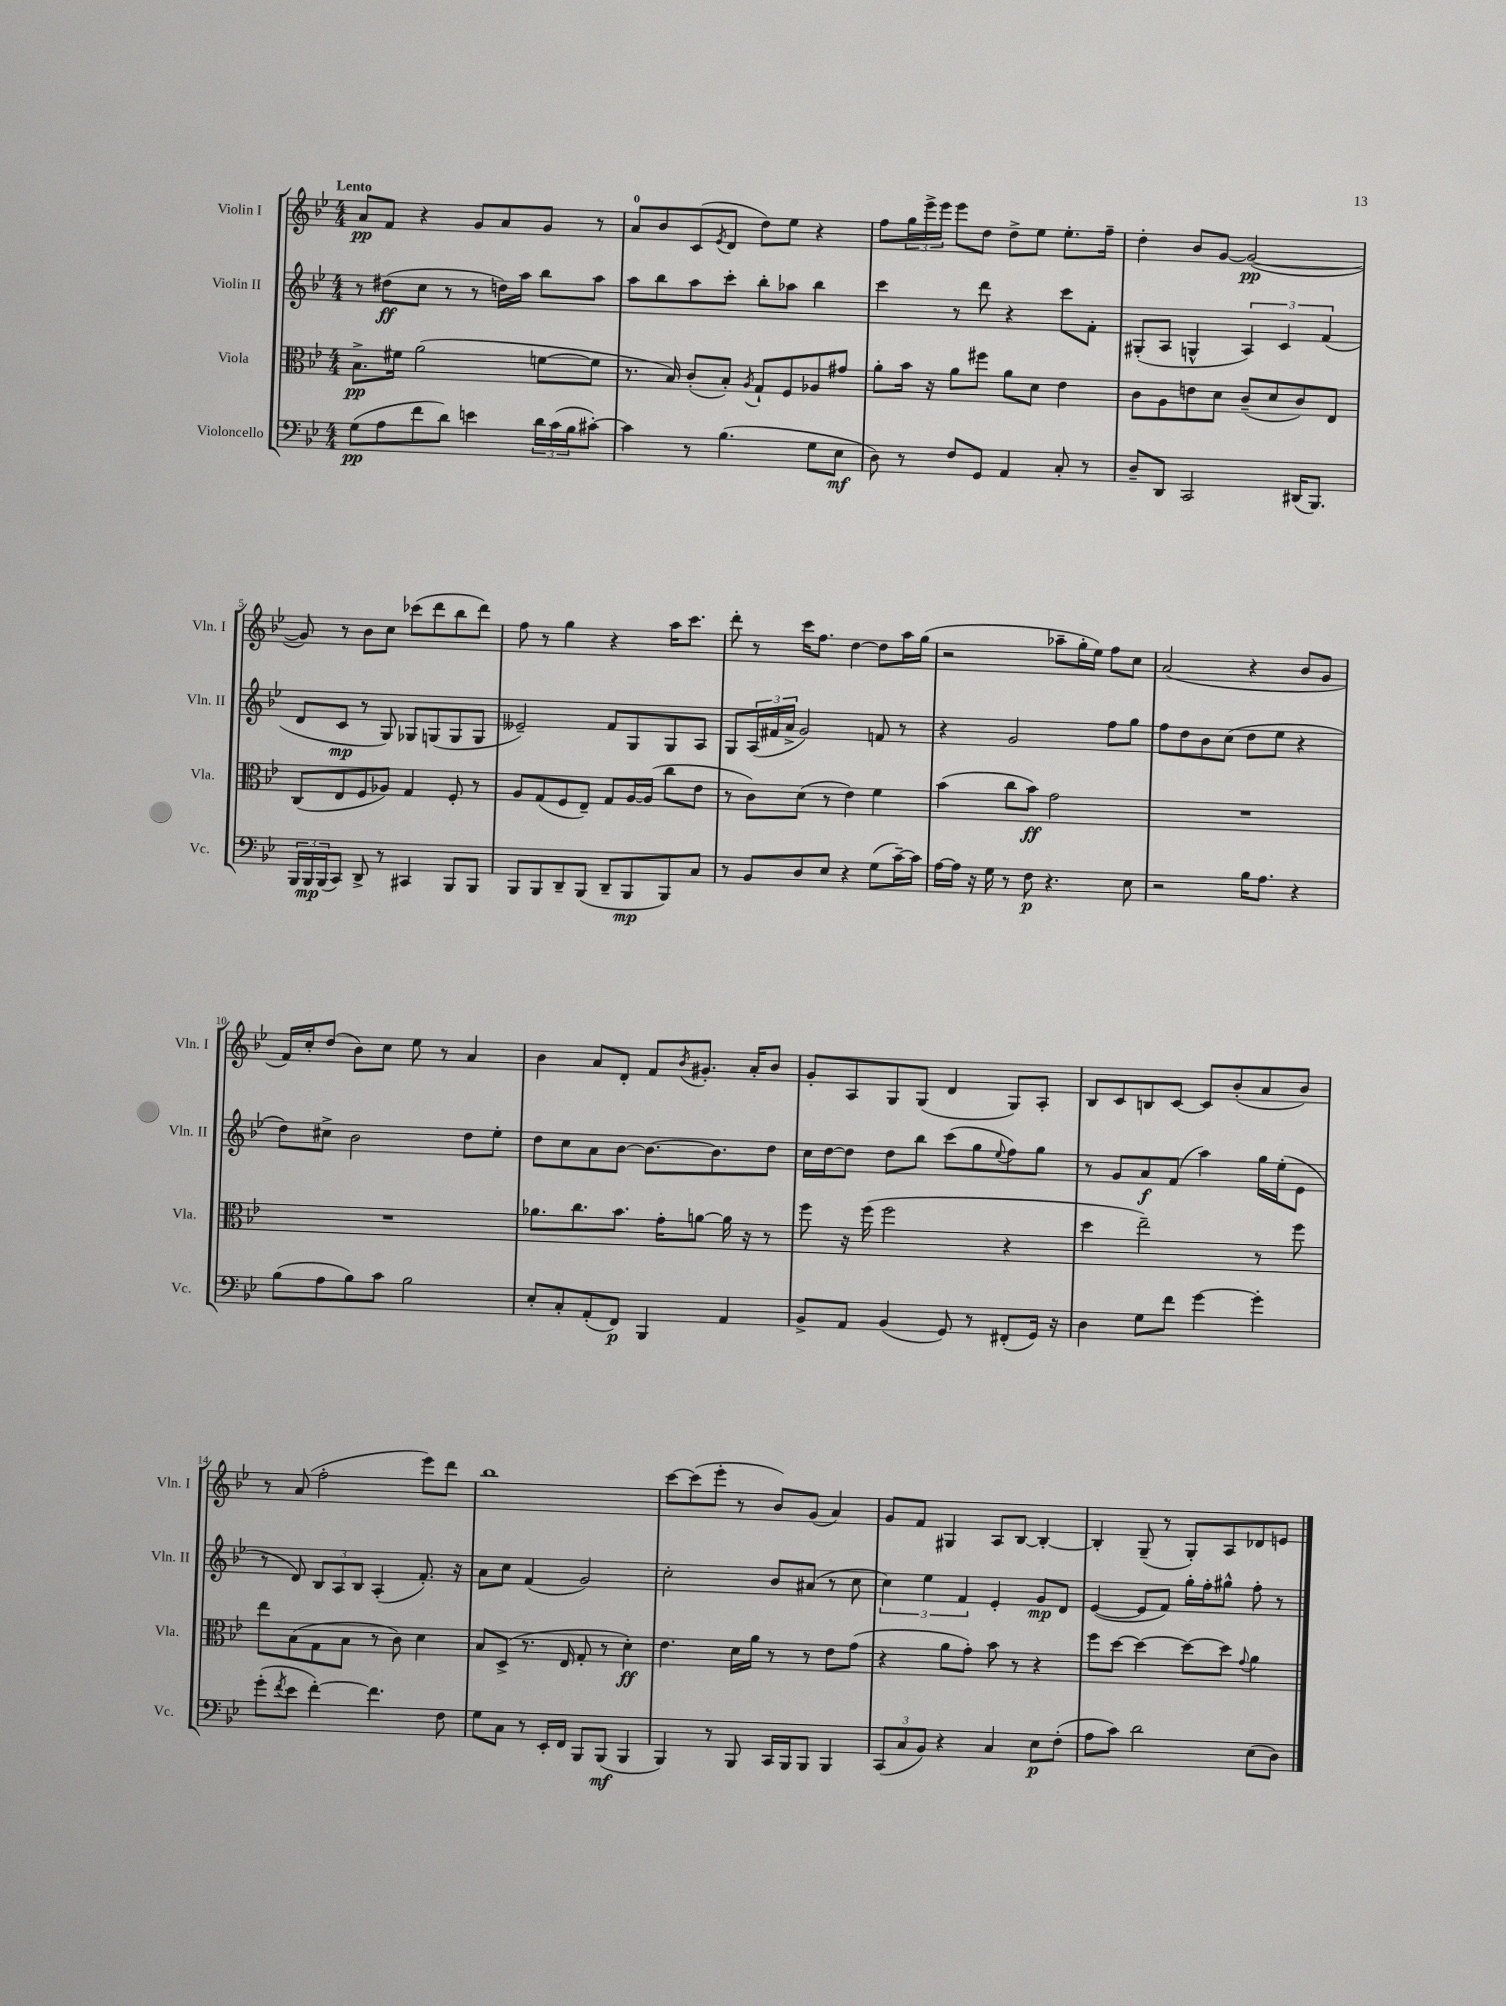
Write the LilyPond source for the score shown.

<<
\new StaffGroup <<
\new Staff = "s0" \with { instrumentName = "Violin I" shortInstrumentName = "Vln. I" } {
    \clef treble \key bes \major \numericTimeSignature \time 4/4 \tempo "Lento"
    a'8\pp f'8 r4 g'8 a'8 g'8 r8 |
    a'8-0 bes'8 c'8( \acciaccatura { ees'8 } d'8 d''8) ees''8 r4 |
    f''8 \tuplet 3/2 { g''16 ees'''16-> ees'''16 } ees'''8 d''8 d''8-> ees''8 ees''8.-. f''16-- |
    d''4-. bes'8 g'8~ g'2~\pp( |
    g'8) r8 bes'8 c''8 ces'''8( d'''8 bes''8 d'''8) |
    f''8 r8 g''4 r4 a''16 c'''8. |
    d'''8-. r8 c'''16 f''8. d''4~ d''8 a''16 g''16( |
    r2 aes''8-- g''16-. ees''16) f''8 c''8 |
    a'2( r4 bes'8 g'8 |
    f'16) c''16-. d''8( bes'8) c''8 ees''8 r8 a'4 |
    bes'4 a'8 d'8-. f'8 \acciaccatura { bes'8 } gis'8.-. a'16-. bes'8 |
    g'8-. a8 g8 g8( d'4 g8) a8-. |
    bes8 c'8 b8 c'8~ c'8 bes'8-.( a'8 bes'8) |
    r8 a'8( f''2-. ees'''8) d'''8 |
    bes''1 |
    c'''8~ c'''8( ees'''8-. r8 bes'8) g'8( a'4) |
    g'8 f'8 gis4 a8 bes8~ bes4~-. |
    bes4-. g8--( r8 g8-.) a8 des'8 e'8 \bar "|." |
}
\new Staff = "s1" \with { instrumentName = "Violin II" shortInstrumentName = "Vln. II" } {
    \clef treble \key bes \major \numericTimeSignature \time 4/4
    r8 dis''8\ff( c''8 r8 r8 d''16) a''16 bes''8 a''8 |
    a''8 bes''8 a''8 c'''8-. bes''8-. aes''8 bes''4 |
    c'''4 r8 d'''8 r4 c'''8 f'8-. |
    gis8-.( a8 g4-^ \tuplet 3/2 { a4) c'4 f'4( } |
    d'8 c'8\mp r8 g8) ges8 g8( g8 g8 |
    eeses'2--) f'8 g8 g8 a8 |
    g8 \tuplet 3/2 { a16( fis'16 a'16-> } g'2) f'8 r8 |
    r4 g'2 f''8 g''8 |
    f''8 d''8 bes'8 c''8( d''8 ees''8 r4 |
    d''8) cis''8-> bes'2 d''8 ees''8-. |
    d''8 c''8 a'8 bes'8~ bes'8.~ bes'8. d''8 |
    c''16 d''16~ d''8 d''8 bes''8 c'''8( g''8 \appoggiatura { ees''8 } f''8) g''8 |
    r8 g'8 a'8\f f'8( a''4) g''16 ees''16-.( ees'8 |
    r8 d'8) \tuplet 3/2 { bes8 a8 bes8 } a4-.( f'8.-.) r16 |
    a'8 c''8 f'4( g'2) |
    c''2-. bes'8 ais'8( r8 c''8 |
    \tuplet 3/2 { c''4) ees''4 f'4 } ees'4-. g'8\mp d'8 |
    ees'4~( ees'8 f'8) g''16-. f''16-. gis''8-^ f''8-. r8 \bar "|." |
}
\new Staff = "s2" \with { instrumentName = "Viola" shortInstrumentName = "Vla." } {
    \clef alto \key bes \major \numericTimeSignature \time 4/4
    bes8.->\pp fis'16 a'2( f'8~ f'8 |
    r8. bes16) c'8-.( bes8-.) \acciaccatura { a8 } g8-! f8 aes8 gis'8 |
    a'8-. bes'16 r16 a'8 fis''8 a'8 d'8 ees'4 |
    c'8 a8 e'8 d'8 c'8--( d'8 c'8) ees8 |
    c8( ees8 f8 aes8) g4 f8-. r8 |
    a8 g8( f8 ees8--) g8 a16~ a16( c''8 ees'8 |
    r8 c'8) d'8( r8 ees'4) f'4 |
    bes'4( c''8 bes'8\ff) g'2 |
    R1 |
    R1 |
    aes'8. c''8. bes'8. g'16-. a'8~ a'16 r16 r8 |
    f''8 r16 f''16( f''2 r4 |
    d''4 ees''2--) r8 f''8 |
    ees''8 bes8( g8 bes8 r8 c'8) d'4 |
    bes8 d8->( r8. ees16 g8-. r8 d'4-.\ff) |
    ees'4. d'16 a'16 r8 r8 ees'8 g'8( |
    r4 a'8 g'8-.) bes'8 r8 r4 |
    f''8 d''8~ d''4~ d''8~ d''8 \appoggiatura { g'8 } a'4 \bar "|." |
}
\new Staff = "s3" \with { instrumentName = "Violoncello" shortInstrumentName = "Vc." } {
    \clef bass \key bes \major \numericTimeSignature \time 4/4
    g8\pp( a8 f'8 d'8) e'4 \tuplet 3/2 { d'16 c'16( bes16 } cis'8~-.) |
    cis'4 r8 bes4.( g8 ees8\mf |
    d8) r8 f8 g,8 a,4 c8-. r8 |
    d8-- d,8 c,2 dis,16( bes,,8.) |
    \tuplet 3/2 { bes,,16 bes,,16\mp bes,,16( } c,8) d,8-> r8 cis,4 bes,,8 bes,,8 |
    bes,,8 bes,,8 d,8-- bes,,8( d,8-- bes,,8\mp bes,,8) c8 |
    r8 bes,8 d8 ees8 r4 g8( c'16~--) c'16 |
    a16~ a16 r16 g16 r8 f8\p r4. ees8 |
    r2 bes16 a8. r4 |
    bes8( a8 bes8) c'8 bes2 |
    ees8-. c8-. a,8-.( f,8\p) bes,,4 a,4 |
    bes,8-> a,8 bes,4( g,8) r8 fis,8-.( g,16) r16 |
    d4 g8 f'8 g'4~ g'4-. |
    g'8-.( \acciaccatura { f'8 } ees'8 f'4~-.) f'4. f8 |
    g8 c8 r8 ees,16-. f,16 bes,,8 bes,,8\mf( bes,,4 |
    bes,,4) r8 bes,,8 c,16 bes,,16 bes,,8 bes,,4 |
    \tuplet 3/2 { c,8( c8 bes,8) } r4 c4 ees8\p f8-.( |
    a8 c'8) d'2 ees8( d8) \bar "|." |
}
>>
>>
